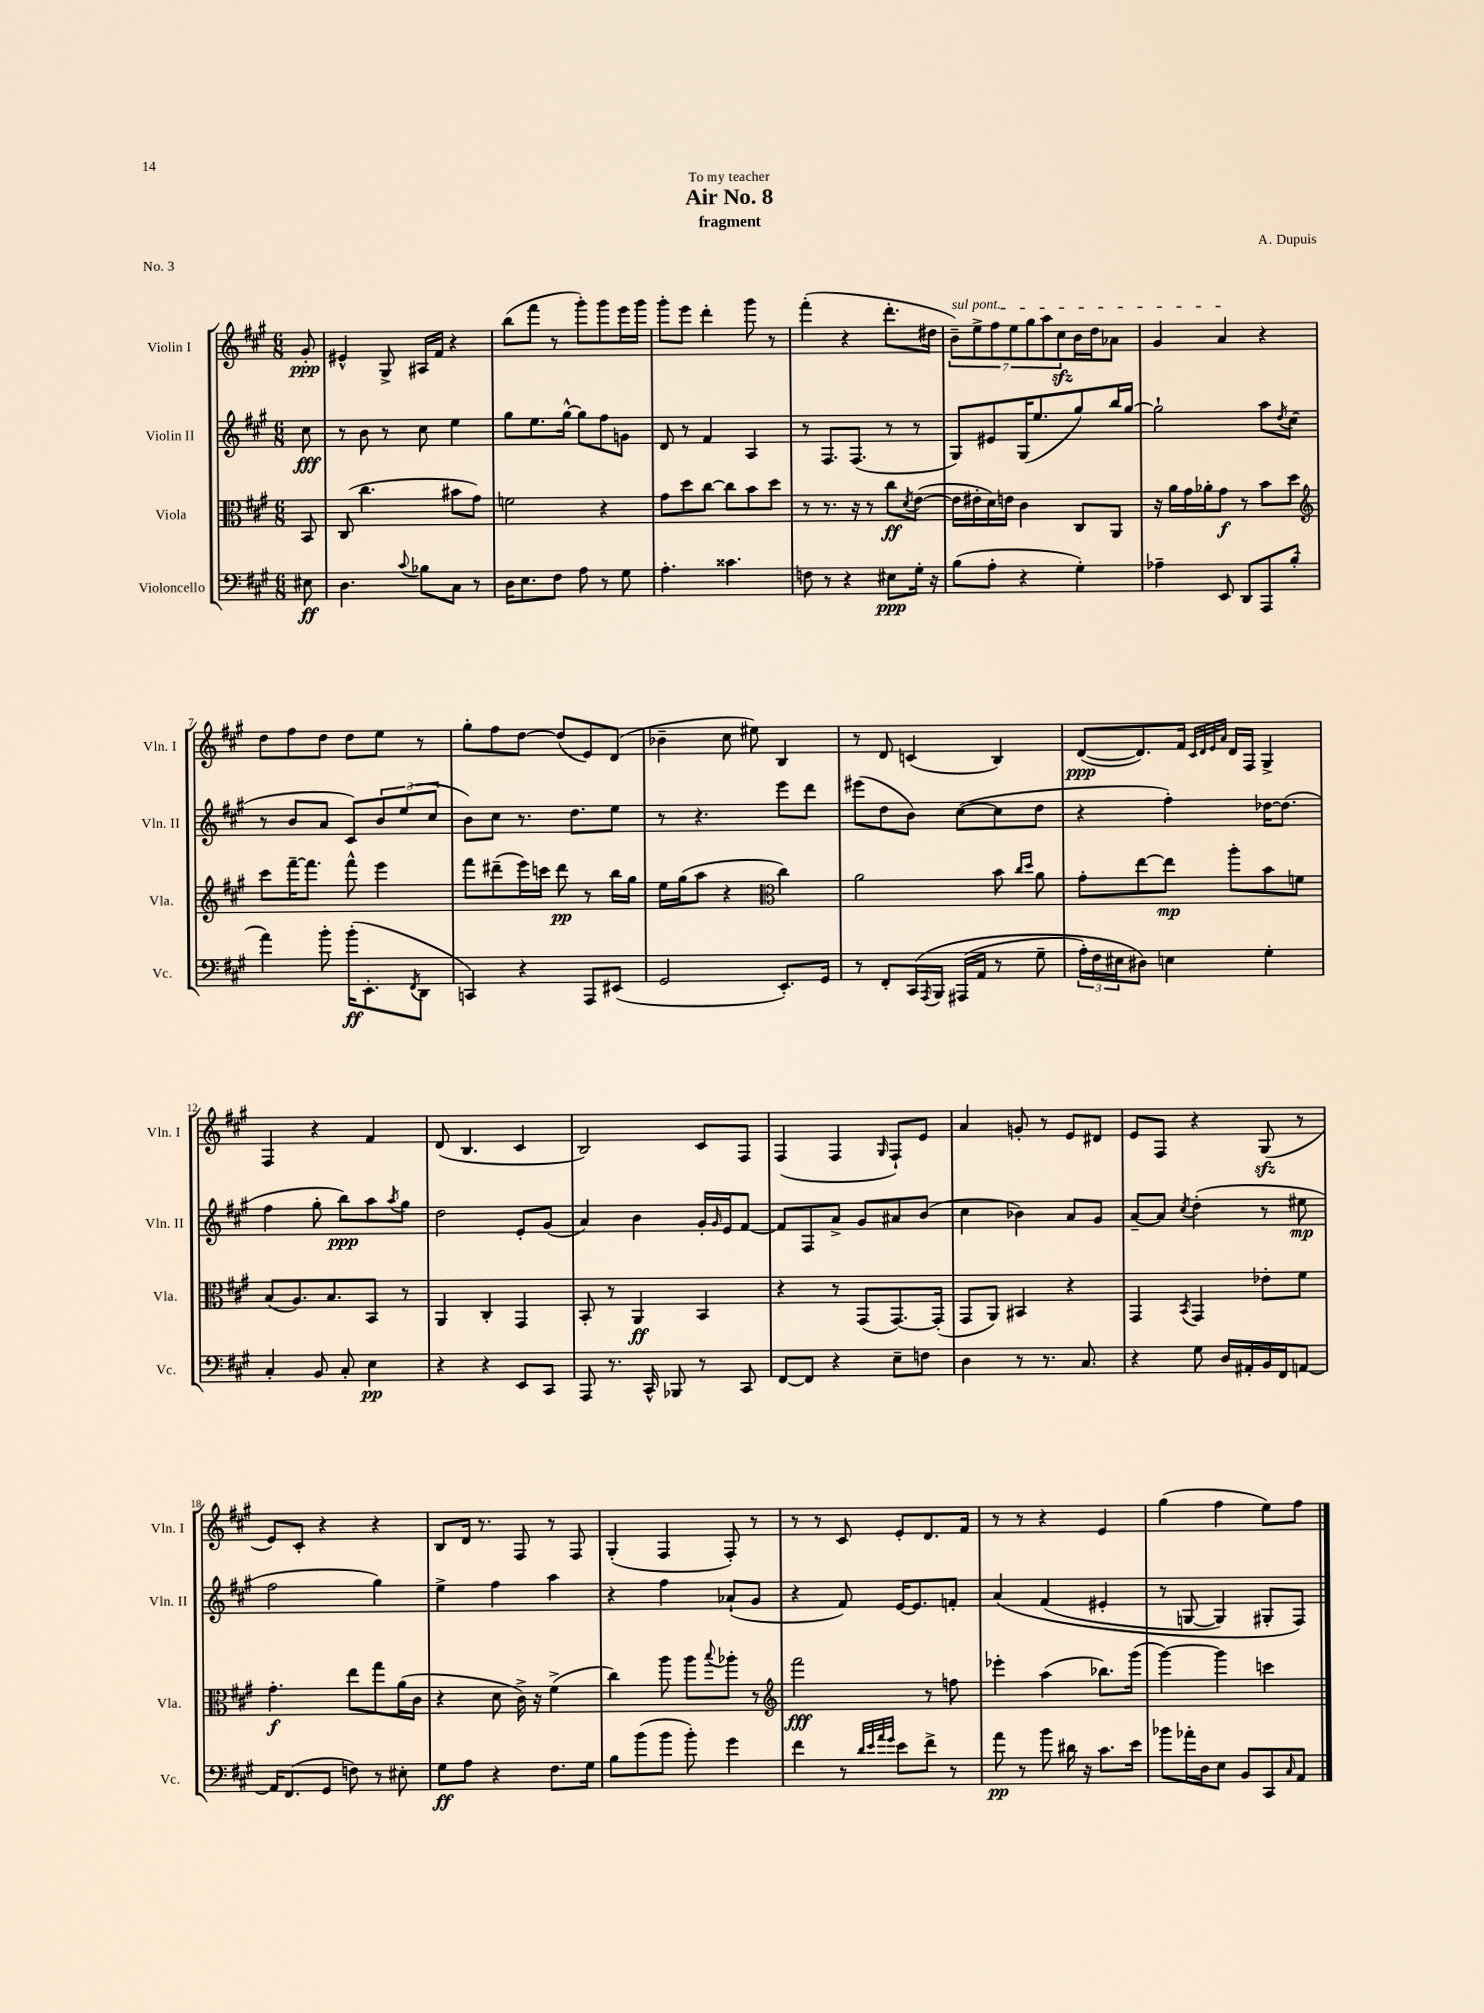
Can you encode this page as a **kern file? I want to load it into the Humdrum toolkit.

**kern	**kern	**kern	**kern
*staff4	*staff3	*staff2	*staff1
*clefF4	*clefC3	*clefG2	*clefG2
*k[f#c#g#]	*k[f#c#g#]	*k[f#c#g#]	*k[f#c#g#]
*M6/8	*M6/8	*M6/8	*M6/8
8E#\	8BB/	8cc#\	8g#'/
=	=	=	=
4.D\	(8C#/	8r	4e#^^/
.	4.cc#\	8b\	.
.	.	8r	8G#^/
8qqc#/	.	.	.
8B-\L	.	8cc#\	16A#/LL
.	.	.	16f#/JJ
8C#\J	8b#\L	4ee\	4r
8r	8g#\J)	.	.
=	=	=	=
16D\LK	2f\	8gg#\L	(8bb\L
8.E\	.	.	.
.	.	8.ee\	8fff#\J
8F#\J	.	.	8r
.	.	[16gg#^^\Jk	.
8A\	.	8gg#\]L	8ggg#'\L)
8r	4r	8ff#\	8ggg#\
8G#\	.	8g\J	16eee\L
.	.	.	16ggg#\JJ
=	=	=	=
4.A'\	8g#\L	8d/	8ggg#'\L
.	8dd\	8r	8eee\J
.	[8cc#\J	4f#/	4ddd'\
4.c##\	8cc#\]L	.	.
.	8b\	4A/	8ggg#\
.	8dd\J	.	8r
=	=	=	=
8F\	8r	8r	(4fff#'\
8r	8.r	8.F#/L	.
4r	.	.	4r
.	16r	(8.F#/J	.
.	8r	.	.
8E#\L	8cc#\L	8r	8.ddd'\L
.	8qd/	.	.
16G#'\Jk	([8e\J	8r	.
16r	.	.	16dd#\Jk
=	=	=	=
(8B\L	16e\]LL	8G#/L)	14b~\L)
.	16e#'\	.	.
.	.	.	14ee^\
8A'\J	16d\)	8e#/	.
.	.	.	14ff#\
.	16e\JJ	.	.
.	.	.	14ee\
4r	4c#\	(16G#/K	.
.	.	.	14gg#\
.	.	8.ee/	.
.	.	.	14aa\
.	.	.	14cc#\
4G#'\)	8C#/L	8gg#/)	16b\L
.	.	.	16dd\J
.	8AA/J	16bb/L	8a-\J
.	.	[16gg#/JJ	.
=	=	=	=
4A-~\	16r	2gg#`\]	4g#/
.	16a\LL	.	.
.	16g#\	.	.
.	16a-'\J	.	.
8EE/	8g#\J	.	4a/
8DD/L	8r	.	.
8AAA/	8b\L	8aa\L	4r
.	.	8qdd/	.
(8B'/J	8dd\J	(8cc#\J	.
=	=	=	=
*	*clefG2	*	*
4a\)	8ccc#\L	8r	8dd\L
.	[16fff#~\K	8b/L	8ff#\
.	8.fff#\]J	.	.
8b'\	.	8a/J	8dd\J
(16b'\LK	8fff#^^\	8c#/L)	8dd\L
8.EE'\	.	.	.
.	4eee\	12b/	8ee\J
.	.	(12ee/	.
8qFF#/	.	.	.
8DD\J	.	.	8r
.	.	12cc#/J	.
=	=	=	=
4CC/)	8fff#\L	8b\L)	8gg#'\L
.	(8ddd#~\	8cc#\J	8ff#\
4r	16eee\L)	8.r	[8dd\J
.	16ccc\JJ	.	.
.	8ddd#\	.	(8dd/]L
.	.	8.dd\L	.
8AAA/L	8r	.	8e/)
(8EE#/J	16bb\LL	8ee\J	(8d/J
.	16gg#\JJ	.	.
=	=	=	=
2GG#/	16ee\LL	8r	4b-~\
.	(16gg#\J	.	.
.	8aa\J	4.r	.
.	4r	.	8cc#\
.	.	.	8ee#\)
*	*clefC3	*	*
8.EE'/L)	4cc#\)	8eee\L	4B/
.	.	8ddd\J	.
16GG#/Jk	.	.	.
=	=	=	=
8r	2a\	(8eee#\L	8r
8FF#'/L	.	8dd\	8d/
&(16CC#/L	.	8b\J)	(4c/
8qAAA/	.	.	.
16BBB/JJ	.	.	.
(16AAA#/LL	.	([8cc#\L	.
16AA/JJ	.	.	.
8r	8b\	8cc#\]	4B/)
.	16qqcc#/LL	.	.
.	16qqdd/JJ	.	.
8G#~\	8a\	8dd\J	.
=	=	=	=
24A'\LL)	8g#'\L	4r	([8d/L
24F#\	.	.	.
24E#\J	.	.	.
8D#\J&)	[8ee\	.	8.d/])
4E\	8ee\]J	4ff#'\)	.
.	.	.	16f#/Jk
.	.	.	32qqc#/LLL
.	.	.	32qqd/
.	.	.	32qqe/
.	.	.	32qqa/JJJ
.	8aa'\L	.	16d/LL
.	.	.	16F#/JJ
4G#'\	8b\	[16dd-\LK	4G#^/
.	.	(8.dd-\]J	.
.	8f\J	.	.
=	=	=	=
4C#'/	(8B/L	4ff#\	4F#/
.	8.A/)	.	.
8BB/	.	8gg#'\	4r
.	8.B/	.	.
8C#'/	.	8bb\L)	.
4E\	8BB/J	8aa\	4f#/
.	.	8qaa/	.
.	8r	8gg#\J	.
=	=	=	=
4r	4AA/	2dd\	(8d/
.	.	.	4.B/
4r	4C#'/	.	.
8EE/L	4GG#/	8e'/L	4c#/
8CC#/J	.	(8g#/J	.
=	=	=	=
8AAA/	8BB'/	4a/)	2B/)
8.r	8r	.	.
.	4AA/	4b\	.
16CC#^^/	.	.	.
8BBB-/	.	.	.
8r	4BB/	16g#'/LL	8c#/L
.	.	16qqg#/	.
.	.	16e/J	.
8CC#/	.	[8f#/J	8F#/J
=	=	=	=
[8FF#/L	4r	8f#/]L	(4F#/
8FF#/]J	.	8F#/	.
4r	8r	8a^/J	4F#/
.	(8GG#/L	8g#/L	.
.	.	.	16qqG#/
8E~\L	[8.GG#/)	8a#/	8F#`/L)
8F\J	.	(8b/J	8e/J
.	(16GG#'/]Jk	.	.
=	=	=	=
4D\	8GG#/L	4cc#\	4a/
.	8AA/J)	.	.
8r	4BB#/	4b-\)	8g'/
8.r	.	.	8r
.	4r	8a/L	8e/L
8.C#/	.	.	.
.	.	8g#/J	8d#/J
=	=	=	=
4r	4GG#/	[8a~/L	8e/L
.	.	8a/]J	8F#/J
.	8qBB/	8qcc#/	.
8G#\	4GG#/	(4dd'\	4r
16D/LL	.	.	.
16AA#'/	.	.	.
16BB/	8e-'\L	8r	(8G#/
16FF#/J	.	.	.
[8AA/J	8f#\J	8ee#\	8r
=	=	=	=
16AA/]LK	4.g#'\	2ff#\	8e/L)
(8.FF#/	.	.	.
.	.	.	8c#'/J
8GG#/J	.	.	4r
8F\)	8ee\L	.	.
8r	8gg#\	4gg#\)	4r
8E#'\	(16a\L	.	.
.	16c#\JJ	.	.
=	=	=	=
8G#\L	4r	4ee^\	8B/L
8A\J	.	.	16d/Jk
.	.	.	8.r
4r	8d\	4ff#\	.
.	16c#^\)	.	8F#/
.	16r	.	.
8.F#\L	(4f#^\	4aa\	8r
.	.	.	8F#/
16G#\Jk	.	.	.
=	=	=	=
8B\L	4cc#\)	4r	(4G#'/
(8b\	.	.	.
8b\J	8aa\	4ff#\	4F#/
8b'\)	8aa\L	.	.
.	8qqbb/	.	.
4g#\	8aa-'\J	(8a-`/L	8F#'/)
.	8r	8g#/J	8r
=	=	=	=
*	*clefG2	*	*
4f#\	2fff#\	4r	8r
.	.	.	8r
8r	.	8f#/)	8c#/
32qqd/LLL	.	.	.
32qqe/	.	.	.
32qqa/	.	.	.
32qqg#/JJJ	.	.	.
8e\L	.	[16e/LK	8e'/L
.	.	8.e/]	.
8f#^\J	8r	.	8.d/
8r	8ff\	8f'/J	.
.	.	.	16f#/Jk
=	=	=	=
8a\	4eee-'\	&(4a/	8r
8r	.	.	8r
8b\	(4aa\	(4f#/	4r
16d#\	.	.	.
16r	.	.	.
8.c#\L	8.bb-\L)	4e#'/	4e/
16e\Jk	(16ggg#\Jk	.	.
=	=	=	=
8b-\L	[4ggg#\)	8r	(4gg#\
16a-'\L	.	[8G/	.
16D\J	.	.	.
8E\J	4ggg#\]	4G/])	4ff#\
8BB/L	.	.	.
8CC#/	4ccc\	8G#'/L	8ee\L)
16qqC#/	.	.	.
8AA/J	.	8F#/J&)	8ff#\J
==	==	==	==
*-	*-	*-	*-
